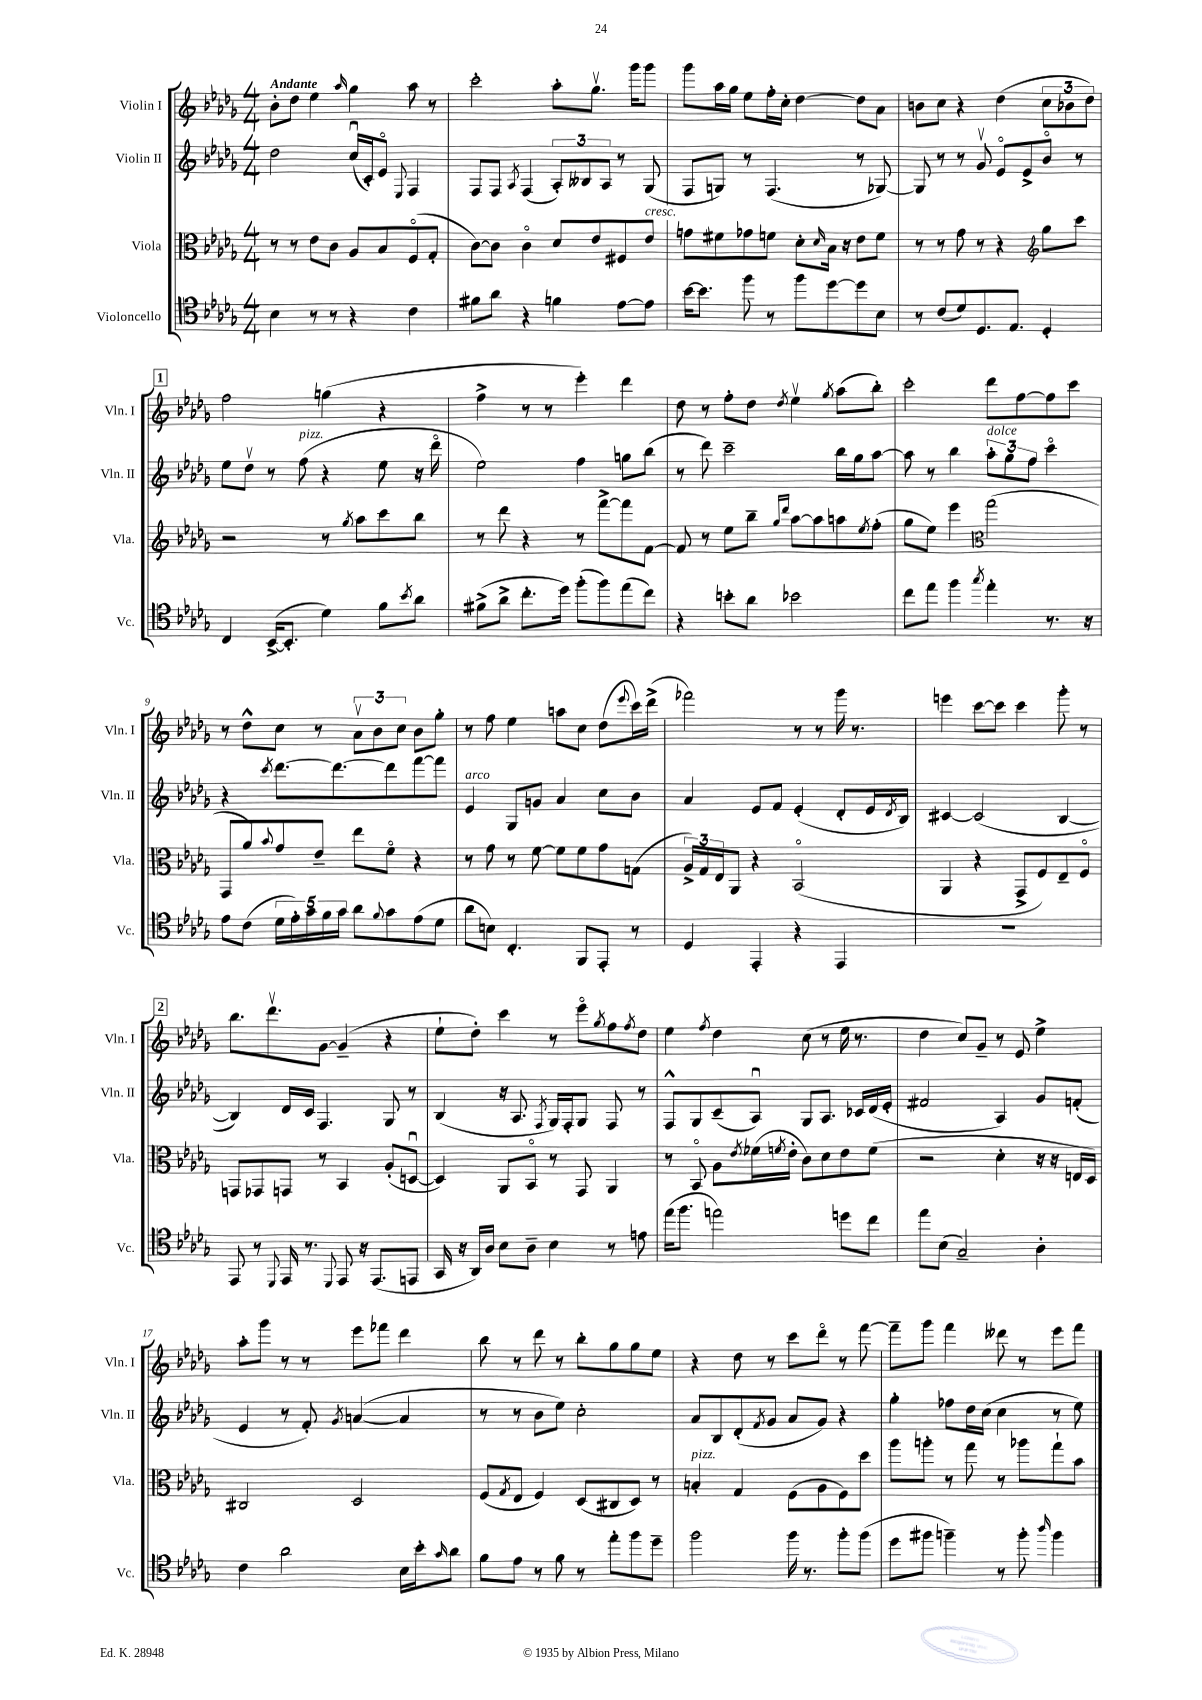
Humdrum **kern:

**kern	**kern	**kern	**kern
*part4	*part3	*part2	*part1
*staff4	*staff3	*staff2	*staff1
*I"Violoncello	*I"Viola	*I"Violin II	*I"Violin I
*I'Vc.	*I'Vla.	*I'Vln. II	*I'Vln. I
*clefC4	*clefC3	*clefG2	*clefG2
*k[b-e-a-d-g-]	*k[b-e-a-d-g-]	*k[b-e-a-d-g-]	*k[b-e-a-d-g-]
*M4/4	*M4/4	*M4/4	*M4/4
=1	=1	=1	=1
!	!	!	!LO:TX:a:B:t=Andante
4B-\	8r	2dd-\	8b-'\L
.	8r	.	8dd-\J
8r	8e-\L	.	4ee-\
8r	8c\J	.	.
.	.	.	16qqaa-/
4r	8A-/L	(16ccu/LL	4gg-\
.	.	16c'/J)	.
.	8B-/	8e-/J	.
.	.	8qqE-/	.
4c\	(8F/	4F/	8aa-\
.	8G-'/J	.	8r
=2	=2	=2	=2
8f#X\L	[8c\L)	8F/L	2ccc'\
8a-\J	8c\J]	8F/J	.
.	.	8qA-/	.
4r	4c\	(4F/	.
4fn\	8d-/L	12A-'/L)	8aa-'\L
.	.	12B--X/	.
.	8e-/	.	8.gg-v\J
.	.	12A-/J	.
[8e-\L	8F#X/	8r	.
.	.	.	16ggg-\KL
!	!LO:TX:a:i:t=cresc.	!	!
8e-\J]	8e-/J	(8G-/	8ggg-\J
=3	=3	=3	=3
[16b-\KL	8gn\L	8F/L	8ggg-\L
8.b-\J]	.	.	.
.	8f#X\	8Gn/J)	16aa-\L
.	.	.	16gg-\JJ
8ff\	8g-X\	8r	8ee-\L
8r	8fn\J	(4.F/	16ff'\L
.	.	.	16cc'\JJ
8ff\L	8d-'\L	.	[4dd-\
.	16qqd-/	.	.
[8dd-\	16B-\Jk	.	.
.	16r	.	.
8dd-\]	8e-\L	8r	8dd-\L]
8B-\J	8f\J	[8G-X/)	8a-\J
=4	=4	=4	=4
8r	8r	8G-/]	8bn\L
(8c/L	8r	8r	8cc\J
8d-/)	8g-\	8r	4r
8.D-/	8r	8g-v/	.
.	4r	8e-/L	(4dd-\
8.E-/J	.	.	.
.	.	8e-^/	.
*	*clefG2	*	*
4D-'/	8gg-\L	8b-/J	12cc\L
.	.	.	12b-X\
.	8ccc\J	8r	.
.	.	.	12dd-\J)
!!LO:LB:g=z
!!LO:REH:place=s1:t=1
=5	=5	=5	=5
4C/	2r	8ee-\L	2ff\
.	.	8dd-v\J	.
([16BB-^/KL	.	8r	.
8.BB-'/J]	.	.	.
!	!	!LO:TX:a:i:t=pizz.	!
.	.	(8ff\	.
4d-\)	8r	4r	(4ggn\
.	8qgg-/	.	.
.	8aa-\L	.	.
8f\L	8ccc\	8ee-\	4r
8qb-/	.	.	.
8a-\J	8bb-\J	16r	.
.	.	16ddd-\	.
=6	=6	=6	=6
(8f#X^\L	8r	2ee-\)	4ff^\
8a-^\J	8ddd-\	.	.
8.cc'\L	4r	.	8r
.	.	.	8r
16dd-\Jk)	.	.	.
(8ff'\L	8r	4ff\	4eee-'\)
8ff\)	[8fff^\L	.	.
(8ee-\	8fff\]	8ggn\L	4ddd-\
8cc\J)	[8f\J	(8bb-\J	.
=7	=7	=7	=7
4r	8f/]	8r	8dd-\
.	8r	8ddd-\)	8r
8bn'\L	8ee-\L	2ccc~\	8ff'\L
8a-\J	8bb-~\J	.	8dd-\J
.	16qqgg-/LL	.	.
.	16qqddd-/JJ	.	8qdd-/
2b-X\	[8aa-\L	.	4ee-v\
.	8aa-\]	.	.
.	.	.	8qgg-/
.	8aan\	16bb-\LL	(8aa-\L
.	.	16gg-\J	.
.	8qee-/	.	.
.	(8ff'\J	[8aa-\J	8bb-'\J)
=8	=8	=8	=8
8cc\L	8gg-\L	8aa-\]	2ccc'\
8ee-\J	8ee-\J)	8r	.
4ff\	4eee-\	4bb-\	.
8qgg-/	.	.	.
*	*clefC3	*	*
!	!	!LO:TX:a:i:t=dolce	!
4ee-'\	(2gg-\	12aa-'\L	8ddd-\L
.	.	12gg-\	.
.	.	.	[8ff\
.	.	12ff\J	.
8.r	.	4ccc\	8ff\]
.	.	.	8ccc\J
16r	.	.	.
!!LO:LB:g=z
=9	=9	=9	=9
8e-\L	8GG-/L	4r	8r
(8c\J	8a-/)	.	8dd-^^\L
.	8qqb-/	8qccc/	.
20d-\LL	8g-/	[8.ddd-\L	8cc\J
20e-'\)	.	.	.
20g-\	.	.	.
.	8e-~/J	.	8r
20f\	.	.	.
.	.	8.ddd-\_	.
20g-\JJ	.	.	.
8a-\L	8ee-\L	.	12a-v\L
.	.	.	12b-\
8qqf/	.	.	.
8g-\	8f\J	8ddd-\]	.
.	.	.	12cc\J
(8e-\	4r	[8fff\	8b-\L
8d-\J	.	8fff\J]	8gg-'\J
=10	=10	=10	=10
!	!	!LO:TX:a:i:t=arco	!
8a-\L	8r	4e-/	8r
8Bn\J)	8g-\	.	8ff\
4.C'/	8r	8G-/L	4ee-\
.	[8f\	8gn/J	.
.	8f\L]	4a-/	8aan\L
8FF/L	8f\	.	8cc\J
8EE-'/J	8g-\	8cc\L	(8dd-\L
.	.	.	8qqeee-/
8r	(8Gn\J	8b-\J	16ccc\L)
.	.	.	(16ddd-^\JJ
=11	=11	=11	=11
4D-/	24A-^/LL)	4a-/	2fff-X\)
.	24G-/	.	.
.	24E-/J	.	.
.	8AA-/J	.	.
4EE-'/	4r	8e-/L	.
.	.	8f/J	.
4r	(2BB-/	(4e-'/	8r
.	.	.	8r
4EE-/	.	8d-'/L	16ggg-\
.	.	.	8.r
.	.	16e-/L	.
.	.	8qd-/	.
.	.	16B-/JJ)	.
=12	=12	=12	=12
1r	4AA-/	[4c#X/	4eeen\
.	4r	(2c#/]	[8ccc\L
.	.	.	8ccc\J]
.	8GG-^/L	.	4ccc\
.	8F/)	.	.
.	8E-~/	[4B-/	8ggg-'\
.	8F/J	.	8r
!!LO:LB:g=z
!!LO:REH:place=s1:t=2
=13	=13	=13	=13
8EE-/	8GGn/L	4B-/])	8.bb-\L
8r	8GG-X/	.	.
.	.	.	8.ddd-v\
8qqDD-/	.	.	.
16EE-/	8GGn/J	16d-/LL	.
8.r	.	16c/JJ	.
.	8r	4.F/	[8g-\J
8qqDD-/	.	.	.
8EE-/	4BB-/	.	(4g-~/]
16r	.	.	.
(8.EE-/L	.	.	.
.	(8A-'/L	8G-/	4r
8EEn/J	[8Dnu/J	8r	.
=14	=14	=14	=14
16GG-/	4D/])	(4B-/	8ee-`\L
16r	.	.	.
16AA-/LL)	.	.	8dd-'\J)
16A-/JJ	.	.	.
8B-\L	8AA-/L	16r	4ccc\
.	.	8.A-/	.
8A-~\J	8BB-/J	.	.
.	.	8qF/	.
4B-\	8r	16G-/LL)	8r
.	.	16F'/J	.
.	8GG-/	8G-/J	8eee-\L
.	.	.	8qgg-/
8r	4AA-/	8F/	8ff\
.	.	.	8qff/
8en\	.	8r	8dd-\J
=15	=15	=15	=15
(16ee-\KL	8r	8F^^/L	4ee-\
8.ff\J	.	.	.
.	8BB-/	8G-/	.
.	.	.	8qff/
2een\)	8A-\L	(8c~/	4dd-\
.	8qe-/	.	.
.	(16f-X\L	8A-u/J)	.
.	8qfn/	.	.
.	16e-'\JJ	.	.
.	8c\L)	8G-/L	(8cc\
.	8d-\	8.A-/J	8r
8ddn\L	8e-\	.	16ee-\
.	.	16c-X/LL	8.r
8cc\J	(8f\J	(16d-/	.
.	.	16e-'/JJ	.
=16	=16	=16	=16
8ee-\L	2r	2f#X/	4dd-\
(8B-\J	.	.	.
2G-~/)	.	.	8cc/L)
.	.	.	8g-~/J
.	4d-'\	4A-/)	8r
.	.	.	8e-/
4A-'\	16r	8g-/L	4ee-^\
.	16r	.	.
.	16En/LL	(8fn'/J	.
.	16D-/JJ)	.	.
!!LO:LB:g=z
=17	=17	=17	=17
4c\	2C#X/	4e-/	8aa-'\L
.	.	.	8ggg-\J
2a-\	.	8r	8r
.	.	8f'/)	8r
.	.	8qg-/	.
.	2D-/	([4an/	8eee-\L
.	.	.	8fff-X\J
16B-\LL	.	4a/]	4ddd-\
16b-'\J	.	.	.
16qqg-/	.	.	.
8a-\J	.	.	.
=18	=18	=18	=18
8f\L	(8F/L	8r	8bb-\
.	8qG-/	.	.
8e-\J	8E-/J	8r	8r
8r	4F/)	8b-\L	8ddd-\
8f\	.	8ee-\J)	8r
8r	(8D-/L	2cc'\	8bb-'\L
8ee-'\L	8C#X/	.	8gg-\
8ff\	8D-/J)	.	8gg-\
8dd-~\J	8r	.	8ee-\J
=19	=19	=19	=19
!	!LO:TX:a:i:t=pizz.	!	!
2ff\	4Bn'/	8a-/L	4r
.	.	8B-/	.
.	4G-/	(8d-'/	8dd-\
.	.	8qf/	.
.	.	8g-/J	8r
16ff\	(8F\L	8a-/L	8ccc\L
8.r	.	.	.
.	8A-\	8g-/J)	8ddd-\J
8ff'\L	8F\)	4r	8r
(8ff\J	8dd-\J	.	[8fff\
=20	=20	=20	=20
8dd-\L	8aa-\L	4gg-'\	8fff~\L]
8ff#X\J	8aan'\J	.	8ggg-\J
4ffn~\)	8r	8ff-X\L	4fff\
.	8gg-\	16dd-\L	.
.	.	(16cc\JJ	.
8r	8r	4cc\	8ddd--X\
8ff'\	8aa-X\L	.	8r
16qqaa-/	.	.	.
4ff\	8gg-`\	8r	8eee-\L
.	8b-\J	8ee-\)	8fff\J
==	==	==	==
*-	*-	*-	*-
